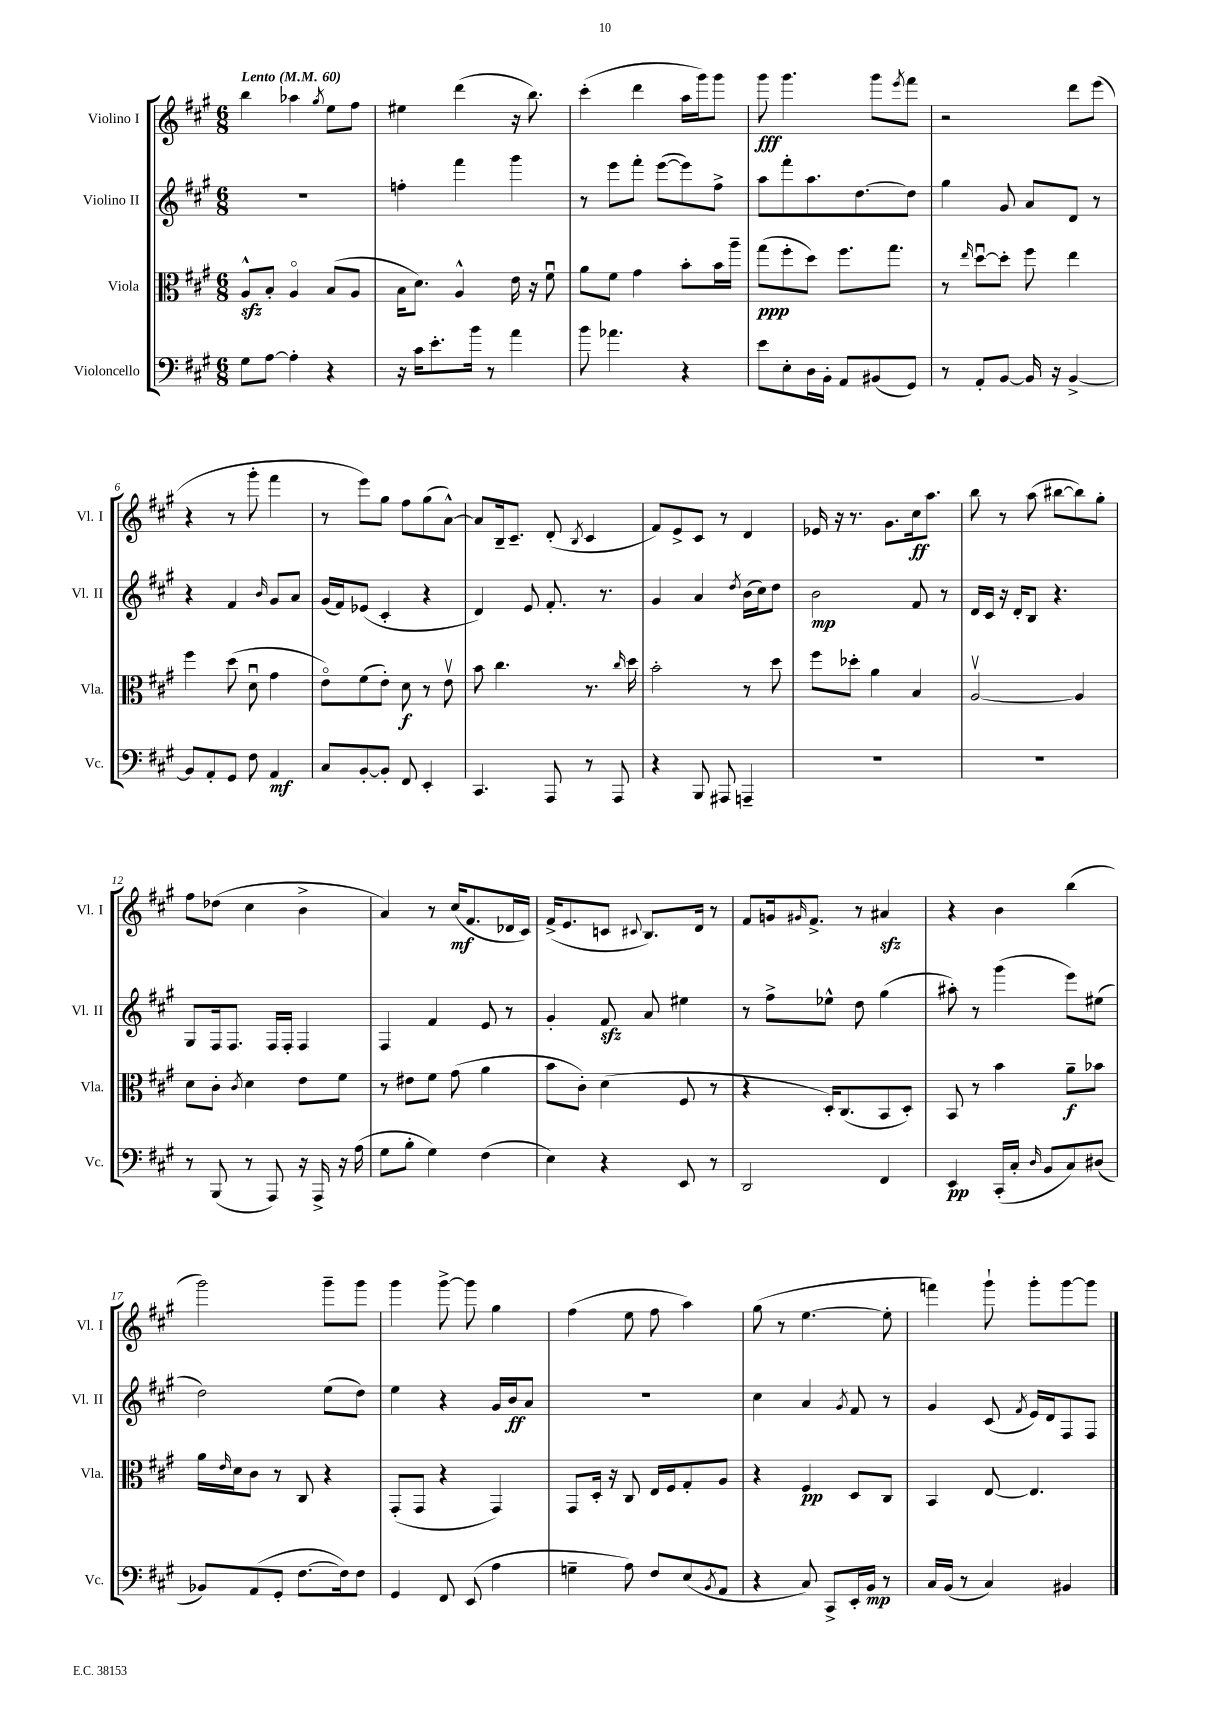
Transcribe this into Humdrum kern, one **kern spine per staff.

**kern	**dynam	**kern	**dynam	**kern	**dynam	**kern	**dynam
*part4	*part4	*part3	*part3	*part2	*part2	*part1	*part1
*staff4	*staff4	*staff3	*staff3	*staff2	*staff2	*staff1	*staff1
*I"Violoncello	*	*I"Viola	*	*I"Violino II	*	*I"Violino I	*
*I'Vc.	*	*I'Vla.	*	*I'Vl. II	*	*I'Vl. I	*
*clefF4	*	*clefC3	*	*clefG2	*	*clefG2	*
*k[f#c#g#]	*	*k[f#c#g#]	*	*k[f#c#g#]	*	*k[f#c#g#]	*
*M6/8	*	*M6/8	*	*M6/8	*	*M6/8	*
*MM60	*	*MM60	*	*MM60	*	*MM60	*
=1	=1	=1	=1	=1	=1	=1	=1
!	!	!	!	!	!	!LO:TX:a:B:t=Lento	!
8G#\L	.	8Azz^^/L	.	2.r	.	4bb\	.
[8A\J	.	8B'/J	.	.	.	.	.
4A'\]	.	4A/	.	.	.	4aa-X\	.
.	.	.	.	.	.	8qgg#/	.
4r	.	(8B/L	.	.	.	8ee\L	.
.	.	8A/J	.	.	.	8ff#\J	.
=2	=2	=2	=2	=2	=2	=2	=2
16r	.	16B\KL	.	4ffn'\	.	4ee#X\	.
16c#\KL	.	8.d\J)	.	.	.	.	.
8.e'\	.	.	.	.	.	.	.
.	.	4A^^/	.	4fff#\	.	(4ddd\	.
16b\Jk	.	.	.	.	.	.	.
8r	.	.	.	.	.	.	.
4a\	.	16e\	.	4ggg#\	.	16r	.
.	.	16r	.	.	.	8.bb\)	.
.	.	8f#u\	.	.	.	.	.
=3	=3	=3	=3	=3	=3	=3	=3
8b\	.	8a\L	.	8r	.	(4ccc#'\	.
4.a-X\	.	8f#\J	.	8eee\L	.	.	.
.	.	4g#\	.	8fff#'\J	.	4ddd\	.
.	.	.	.	([8eee\L	.	.	.
4r	.	8b'\L	.	8eee\])	.	16aa\LL	.
.	.	.	.	.	.	16ggg#\J)	.
.	.	16b\L	.	8ff#^\J	.	8ggg#\J	.
.	.	16aa~\JJ	.	.	.	.	.
=4	=4	=4	=4	=4	=4	=4	=4
8e\L	.	(8gg#\L	ppp	8aa\L	.	8ggg#\	fff
8E'\	.	8ff#'\	.	8fff#'\	.	4.ggg#\	.
16D\L	.	8dd\J)	.	8.aa\	.	.	.
16BB'\JJ	.	.	.	.	.	.	.
8AA/L	.	8.ff#\L	.	.	.	.	.
.	.	.	.	[8.dd\	.	.	.
(8BB#X/	.	.	.	.	.	8ggg#\L	.
.	.	8.gg#\J	.	.	.	.	.
.	.	.	.	.	.	8qeee/	.
8GG#/J)	.	.	.	8dd\J]	.	8fff#\J	.
=5	=5	=5	=5	=5	=5	=5	=5
8r	.	8r	.	4gg#\	.	2r	.
.	.	16qqee/	.	.	.	.	.
8AA'/L	.	[8ddu\L	.	.	.	.	.
[8BB/J	.	8dd'\J]	.	8g#/	.	.	.
16BB/]	.	8ff#\	.	8a/L	.	.	.
16r	.	.	.	.	.	.	.
[4BB^/	.	4ee\	.	8d/J	.	8ddd\L	.
.	.	.	.	8r	.	(8eee\J	.
!!LO:LB:g=z
=6	=6	=6	=6	=6	=6	=6	=6
8BB/L]	.	4ff#\	.	4r	.	4r	.
8AA'/	.	.	.	.	.	.	.
8GG#/J	.	(8dd\	.	4f#/	.	8r	.
8F#\	.	8du\	.	.	.	8ggg#'\	.
.	.	.	.	16qqb/	.	.	.
4AA/	mf	4g#\	.	8g#/L	.	4fff#\	.
.	.	.	.	8a/J	.	.	.
=7	=7	=7	=7	=7	=7	=7	=7
8C#/L	.	8e\L)	.	(16g#/LL	.	8r	.
.	.	.	.	16f#/J)	.	.	.
[8BB'/	.	(8f#\	.	(8e-X/J	.	8eee\L)	.
8BB'/J]	.	8e'\J)	.	4c#'/	.	8gg#\J	.
8FF#/	.	8d\	f	.	.	8ff#\L	.
4EE'/	.	8r	.	4r	.	(8gg#\	.
.	.	8ev\	.	.	.	[8a^^\J)	.
=8	=8	=8	=8	=8	=8	=8	=8
4.CC#/	.	8b\	.	4d/)	.	8a/L]	.
.	.	4.cc#\	.	.	.	16B~/k	.
.	.	.	.	.	.	8.c#~/J	.
.	.	.	.	8e/	.	.	.
8AAA/	.	.	.	8.f#'/	.	(8d'/	.
.	.	.	.	.	.	8qB/	.
8r	.	8.r	.	.	.	4c#/	.
.	.	.	.	8.r	.	.	.
8AAA/	.	.	.	.	.	.	.
.	.	16qqcc#/	.	.	.	.	.
.	.	16dd\	.	.	.	.	.
=9	=9	=9	=9	=9	=9	=9	=9
4r	.	2b'\	.	4g#/	.	8f#/L)	.
.	.	.	.	.	.	8e^/	.
8BBB/	.	.	.	4a/	.	8c#/J	.
8AAA#X/	.	.	.	.	.	8r	.
.	.	.	.	8qdd/	.	.	.
4AAAn~/	.	8r	.	(16b\LL	.	4d/	.
.	.	.	.	16cc#\J)	.	.	.
.	.	8dd\	.	8dd\J	.	.	.
=10	=10	=10	=10	=10	=10	=10	=10
2.r	.	8ff#\L	.	2b\	mp	16e-X/	.
.	.	.	.	.	.	16r	.
.	.	8dd-X'\J	.	.	.	8.r	.
.	.	4a\	.	.	.	.	.
.	.	.	.	.	.	8.g#\L	.
.	.	4B/	.	8f#/	.	16cc#\k	ff
.	.	.	.	.	.	8.aa\J	.
.	.	.	.	8r	.	.	.
=11	=11	=11	=11	=11	=11	=11	=11
2.r	.	[2Av/	.	16d/LL	.	8bb\	.
.	.	.	.	16c#/JJ	.	.	.
.	.	.	.	16r	.	8r	.
.	.	.	.	16d'/KL	.	.	.
.	.	.	.	8B/J	.	(8aa\	.
.	.	.	.	4.r	.	[8bb#X\L	.
.	.	4A/]	.	.	.	8bb#\])	.
.	.	.	.	.	.	8gg#'\J	.
!!LO:LB:g=z
=12	=12	=12	=12	=12	=12	=12	=12
8r	.	8d\L	.	8G#/L	.	8ff#\L	.
(8BBB/	.	8c#'\J	.	16F#/k	.	(8dd-X\J	.
.	.	.	.	8.F#/J	.	.	.
.	.	8qc#/	.	.	.	.	.
8r	.	4d\	.	.	.	4cc#\	.
8AAA/)	.	.	.	16F#/LL	.	.	.
.	.	.	.	16F#'/JJ	.	.	.
16r	.	8e\L	.	4F#/	.	4b^\	.
16AAA^/	.	.	.	.	.	.	.
16r	.	8f#\J	.	.	.	.	.
(16A\	.	.	.	.	.	.	.
=13	=13	=13	=13	=13	=13	=13	=13
8G#\L	.	8r	.	4F#/	.	4a/)	.
8B'\J	.	8e#X\L	.	.	.	.	.
4G#\)	.	8f#\J	.	4f#/	.	8r	.
.	.	(8g#\	.	.	.	(16cc#/KL	mf
.	.	.	.	.	.	8.f#/	.
(4F#\	.	4a\	.	8e/	.	.	.
.	.	.	.	8r	.	16d-X/L	.
.	.	.	.	.	.	16c#/JJ)	.
=14	=14	=14	=14	=14	=14	=14	=14
4E\)	.	8b\L	.	4g#'/	.	(16f#^/KL	.
.	.	.	.	.	.	8.e/	.
.	.	8c#'\J)	.	.	.	.	.
4r	.	(4d\	.	8f#zz/	.	8cn/J	.
.	.	.	.	.	.	8qqc#X/	.
.	.	.	.	8a/	.	8.B/L)	.
8EE/	.	8F#/	.	4ee#X\	.	.	.
.	.	.	.	.	.	16d/Jk	.
8r	.	8r	.	.	.	8r	.
=15	=15	=15	=15	=15	=15	=15	=15
2DD/	.	4r	.	8r	.	8f#/L	.
.	.	.	.	8ff#^\L	.	16gn/k	.
.	.	.	.	.	.	16qqg#X/	.
.	.	.	.	.	.	8.f#^/J	.
.	.	16D'/KL)	.	8ee-X^^\J	.	.	.
.	.	(8.C#/	.	.	.	.	.
.	.	.	.	8dd\	.	8r	.
4FF#/	.	8BB/	.	(4gg#\	.	4a#Xzz/	.
.	.	8D'/J)	.	.	.	.	.
=16	=16	=16	=16	=16	=16	=16	=16
4EE/	pp	8BB/	.	8aa#X'\)	.	4r	.
.	.	8r	.	8r	.	.	.
(16CC#'/LL	.	4b\	.	(4ggg#\	.	4b\	.
16C#'/JJ	.	.	.	.	.	.	.
16qqD/	.	.	.	.	.	.	.
8BB/L	.	.	.	.	.	.	.
8C#/)	.	8a~\L	f	8eee\L)	.	(4bb\	.
(8D#X/J	.	8b-X\J	.	(8ee#X\J	.	.	.
!!LO:LB:g=z
=17	=17	=17	=17	=17	=17	=17	=17
8BB-X/L)	.	16a\LL	.	2dd\)	.	2ggg#\)	.
.	.	16qqe/	.	.	.	.	.
.	.	16d\J	.	.	.	.	.
(8AA/	.	8c#\J	.	.	.	.	.
8GG#'/J	.	8r	.	.	.	.	.
[8.F#\L	.	8C#/	.	.	.	.	.
.	.	4r	.	(8ee\L	.	8ggg#~\L	.
16F#\k])	.	.	.	.	.	.	.
8F#\J	.	.	.	8dd\J)	.	8ggg#\J	.
=18	=18	=18	=18	=18	=18	=18	=18
4GG#/	.	(8GG#'/L	.	4ee\	.	4ggg#\	.
.	.	8GG#/J	.	.	.	.	.
8FF#/	.	4r	.	4r	.	[8ggg#^\	.
(8EE/	.	.	.	.	.	8ggg#\]	.
4A\	.	4GG#/)	.	16g#/LL	.	4gg#\	.
.	.	.	.	16b/J	ff	.	.
.	.	.	.	8a/J	.	.	.
=19	=19	=19	=19	=19	=19	=19	=19
4Gn~\	.	8GG#/L	.	2.r	.	(4ff#\	.
.	.	16D'/Jk	.	.	.	.	.
.	.	16r	.	.	.	.	.
8A\)	.	8C#/	.	.	.	8ee\	.
8F#/L	.	16E/LL	.	.	.	8ff#\	.
.	.	16F#/J	.	.	.	.	.
(8E/	.	8G#'/	.	.	.	4aa\)	.
8qBB/	.	.	.	.	.	.	.
8AA/J	.	8A/J	.	.	.	.	.
=20	=20	=20	=20	=20	=20	=20	=20
4r	.	4r	.	4cc#\	.	(8gg#\	.
.	.	.	.	.	.	8r	.
8C#/)	.	4F#/	pp	4a/	.	[4.ee\	.
8CC#^/L	.	.	.	.	.	.	.
.	.	.	.	8qg#/	.	.	.
16EE'/L	.	8D/L	.	8f#/	.	.	.
16BB/JJ	mp	.	.	.	.	.	.
8r	.	8C#/J	.	8r	.	8ee'\]	.
=21	=21	=21	=21	=21	=21	=21	=21
16C#/LL	.	4BB/	.	4g#/	.	4fffn\)	.
(16BB/JJ	.	.	.	.	.	.	.
8r	.	.	.	.	.	.	.
4C#/)	.	[8E/	.	(8c#/	.	8ggg#`\	.
.	.	.	.	8qf#/	.	.	.
.	.	4.E/]	.	16e/LL)	.	8ggg#'\L	.
.	.	.	.	16d/J	.	.	.
4BB#X/	.	.	.	8F#/	.	[8ggg#\	.
.	.	.	.	8F#/J	.	8ggg#\J]	.
==	==	==	==	==	==	==	==
*-	*-	*-	*-	*-	*-	*-	*-
